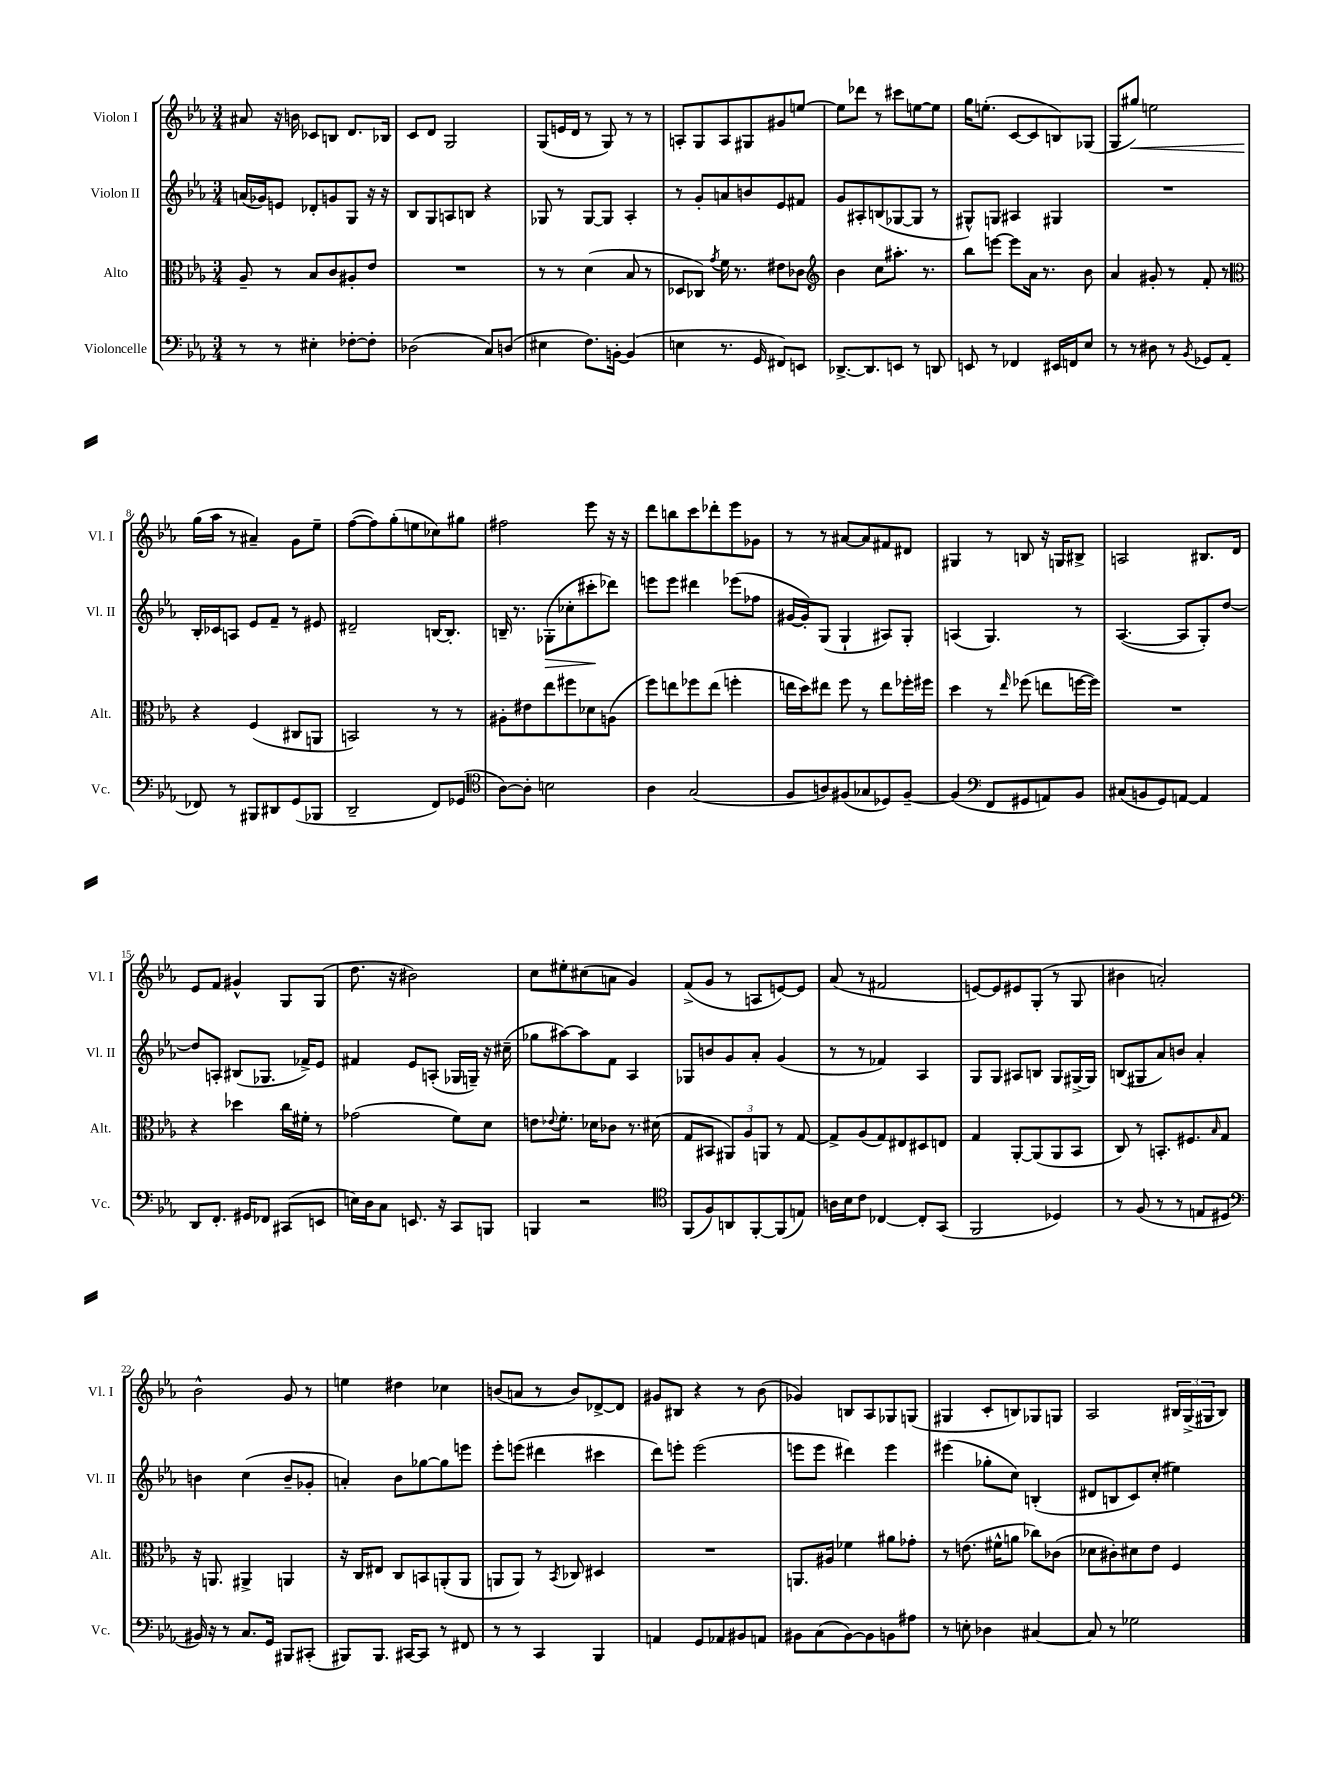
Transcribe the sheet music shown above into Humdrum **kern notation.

**kern	**kern	**kern	**kern
*staff4	*staff3	*staff2	*staff1
*clefF4	*clefC3	*clefG2	*clefG2
*k[b-e-a-]	*k[b-e-a-]	*k[b-e-a-]	*k[b-e-a-]
*M3/4	*M3/4	*M3/4	*M3/4
8r	8A-~	(16a	8a#
.	.	16g-)	.
8r	8r	8e	16r
.	.	.	16b
4E#'	8B-	8d-'	8c-
.	8c	8g	8B
[8F-'	8A#'	8G	8.d
8F-']	8e-	16r	.
.	.	16r	16B-
=	=	=	=
(2D-	2.r	8B-	8c
.	.	8G	8d
.	.	8A	2G
.	.	8B	.
8C)	.	4r	.
(8D	.	.	.
=	=	=	=
4E#	8r	8G-	(8G
.	8r	8r	16e
.	.	.	16d
8.F)	(4d	[8G-	8r
.	.	8G-]	8G)
[16BB'	.	.	.
(4BB]	8B-	4A-'	8r
.	8r	.	8r
=	=	=	=
4E	8D-	8r	8A'
.	8C-)	8g'	8G
.	8qg	.	.
8.r	16f	8a	8A
.	8.r	.	.
.	.	8b	8G#
16GG	.	.	.
8FF#)	8e#	8e-	8g#
8EE	8c-	8f#	[8ee
=	=	=	=
*	*clefG2	*	*
[8.DD-^	4b-	8g	8ee]
.	.	8A#'	8ddd-
8.DD-]	.	.	.
.	8cc	(8B	8r
8EE	8.aa#'	[8G-	8ccc#
8r	.	8G-]	[8ee
.	8.r	.	.
8DD	.	8r	8ee]
=	=	=	=
8EE	8bb-	8G#^^)	16gg
.	.	.	(8.ee'
8r	[8eee	8G	.
4FF-	8eee]	4A#	[8c
.	16a-	.	8c]
.	8.r	.	.
16EE#	.	4G#	8B)
16FF	.	.	.
8E-	8b-	.	(8G-
=	=	=	=
8r	4a-	2.r	8G
8r	.	.	8gg#)
8D#	8g#'	.	2ee
8r	8r	.	.
8qBB-	.	.	.
8GG-	8f'	.	.
(8AA-	8r	.	.
=	=	=	=
*	*clefC3	*	*
8FF-)	4r	16B-'	(16gg
.	.	16c-	16aa-
8r	.	8A	8r
8BBB#	(4F	8e-	4a#~)
8DD#	.	8f~	.
(8GG	8C#	8r	8g
8BBB-	8AA	8e#	8ee-~
=	=	=	=
2DD~	2BB)	2d#~	([8ff
.	.	.	8ff])
.	.	.	(8gg'
.	.	.	8ee
8FF)	8r	[16B	8cc-)
.	.	8.B']	.
(8GG-	8r	.	8gg#
=	=	=	=
*clefC4	*	*	*
[8A-)	8A#'	16B~	2ff#
.	.	8.r	.
8A-']	8e#	.	.
2B	8ee-	(8G-'	.
.	8ff#	8cc-'	.
.	8d-	8ccc#'	8eee-
.	(8A	8ddd-)	16r
.	.	.	16r
=	=	=	=
4A-	8ff)	8eee	8ddd
.	8ee	8eee	8bb
(2G	8ff-	4ddd#	8ccc
.	(8ee	.	8ddd-'
.	4ff'	(8eee-	8eee-
.	.	8ff-	8g-
=	=	=	=
8F	16ee	[16g#	8r
.	16dd)	16g#'])	.
8A)	8ee#	(8G	8r
(8F#	8ff	4G`	[8a#
8G-	8r	.	8a#]
8D-)	8ee#	8A#)	8f#
[8F#~	16ff-'	8G'	8d#
.	16ff#	.	.
=	=	=	=
(4F#]	4dd	(4A	4G#
*clefF4	*	*	*
8FF	8r	4.G)	8r
.	16qqee-	.	.
8GG#	(8ff-	.	8B
8AA)	8ee	.	16r
.	.	.	16G
8BB-	[16ff	8r	8B#^
.	16ff])	.	.
=	=	=	=
(8C#	2.r	([4.A-	2A
8BB	.	.	.
8GG)	.	.	.
[8AA	.	8A-]	.
4AA]	.	8G')	8.B#
.	.	[8dd	.
.	.	.	16d
=	=	=	=
8DD	4r	8dd]	8e-
8.FF'	.	8A'	8f
.	4dd-	(8B#	4g#^^
16GG#	.	.	.
8FF-	.	8.G-	.
(8CC#	16cc	.	8G
.	16f#'	16f-^)	.
8EE	8r	8e-	(8G
=	=	=	=
16E)	(2g-	4f#	8.dd
16D	.	.	.
8C	.	.	.
.	.	.	16r
8.EE	.	8e-	2b#)
.	.	(8A'	.
16r	.	.	.
8CC	8f)	16G-	.
.	.	16G~)	.
8BBB	8d	16r	.
.	.	(16cc#~	.
=	=	=	=
4BBB	8e	8gg-	8cc
.	8qqe-	.	.
.	8.f'	[8aa#)	8ee#'
2r	.	8aa#]	(8cc#
.	16d-	.	.
.	8c-	8f	8a
.	8.r	4A-	4g)
.	(16d#	.	.
=	=	=	=
*clefC4	*	*	*
(8FF	8G	8G-	(8f^
8F)	8BB#	8b	8g
8AA	12AA#)	8g	8r
.	12A-	.	.
[8FF'	.	8a-'	8A
.	12AA	.	.
(8FF]	8r	(4g	[8e)
8E)	[8G	.	8e]
=	=	=	=
16A	8G^]	8r	(8a-
16B-	.	.	.
8c	(8A-	8r	8r
[4C-	8G)	4f-)	2f#
.	8E#	.	.
8C-']	8D#	4A-	.
(8GG	8E	.	.
=	=	=	=
2FF	4G	8G	[8e)
.	.	8G	8e]
.	[8AA-'	8A#	8e#
.	(8AA-]	8B	(8G'
4D-)	8AA-	8G	8r
.	8BB-	[16G#^	8G
.	.	16G#]	.
=	=	=	=
8r	8C)	(8B	4b#
(8F	8r	8G#	.
8r	8.BB'	8a-)	2a')
8r	.	8b	.
.	8.F#	.	.
8E	.	4a-'	.
.	16qqB-	.	.
8D#	8G	.	.
=	=	=	=
*clefF4	*	*	*
16BB#)	16r	4b	2b-^^
16r	8.AA	.	.
8r	.	.	.
8.C	4AA#^	(4cc	.
16GG	.	.	.
8BBB#	4AA	8b~	8g
(8CC#'	.	8g-'	8r
=	=	=	=
8BBB#)	16r	4a')	4ee
.	16C	.	.
8.BBB#	8E#	.	.
.	8C	8b-	4dd#
[16CC#	.	.	.
8CC#]	8BB	[8gg-	.
8r	(8AA'	8gg-]	4cc-
8FF#	8AA	8eee	.
=	=	=	=
8r	8AA	8eee-'	(8b
8r	8AA)	(8eee	8a
4CC	8r	4ddd#	8r
.	8qBB-	.	.
.	8C-	.	8b)
4BBB-	4D#	4ccc#	[8d-^
.	.	.	8d-]
=	=	=	=
4AA	2.r	8ddd)	8g#
.	.	8eee'	8B#
8GG	.	(2eee	4r
8AA-	.	.	.
8BB#	.	.	8r
8AA	.	.	(8b-
=	=	=	=
8BB#	8.AA	8eee	4g-)
(8C	.	8eee	.
.	16A#	.	.
[8BB#)	4f-	4ddd#)	8B
8BB#]	.	.	8A-
8BB	8a#	4eee	8G-
8A#	8g-'	.	(8G
=	=	=	=
8r	8r	(4eee#	4G#
8E'	(8.e	.	.
4D-	.	8gg-'	8c'
.	16f#^^	.	.
.	8a	8cc)	8B)
[4C#	8cc-)	(4B'	8G-
.	(8c-	.	8G
=	=	=	=
8C#]	8d-	8d#	2A-
8r	8c#')	8B	.
2G-	8d#	8c)	.
.	8e-	(8cc'	.
.	4F	4ee#)	24B#
.	.	.	(24G^
.	.	.	24G#
.	.	.	8B#)
==	==	==	==
*-	*-	*-	*-
